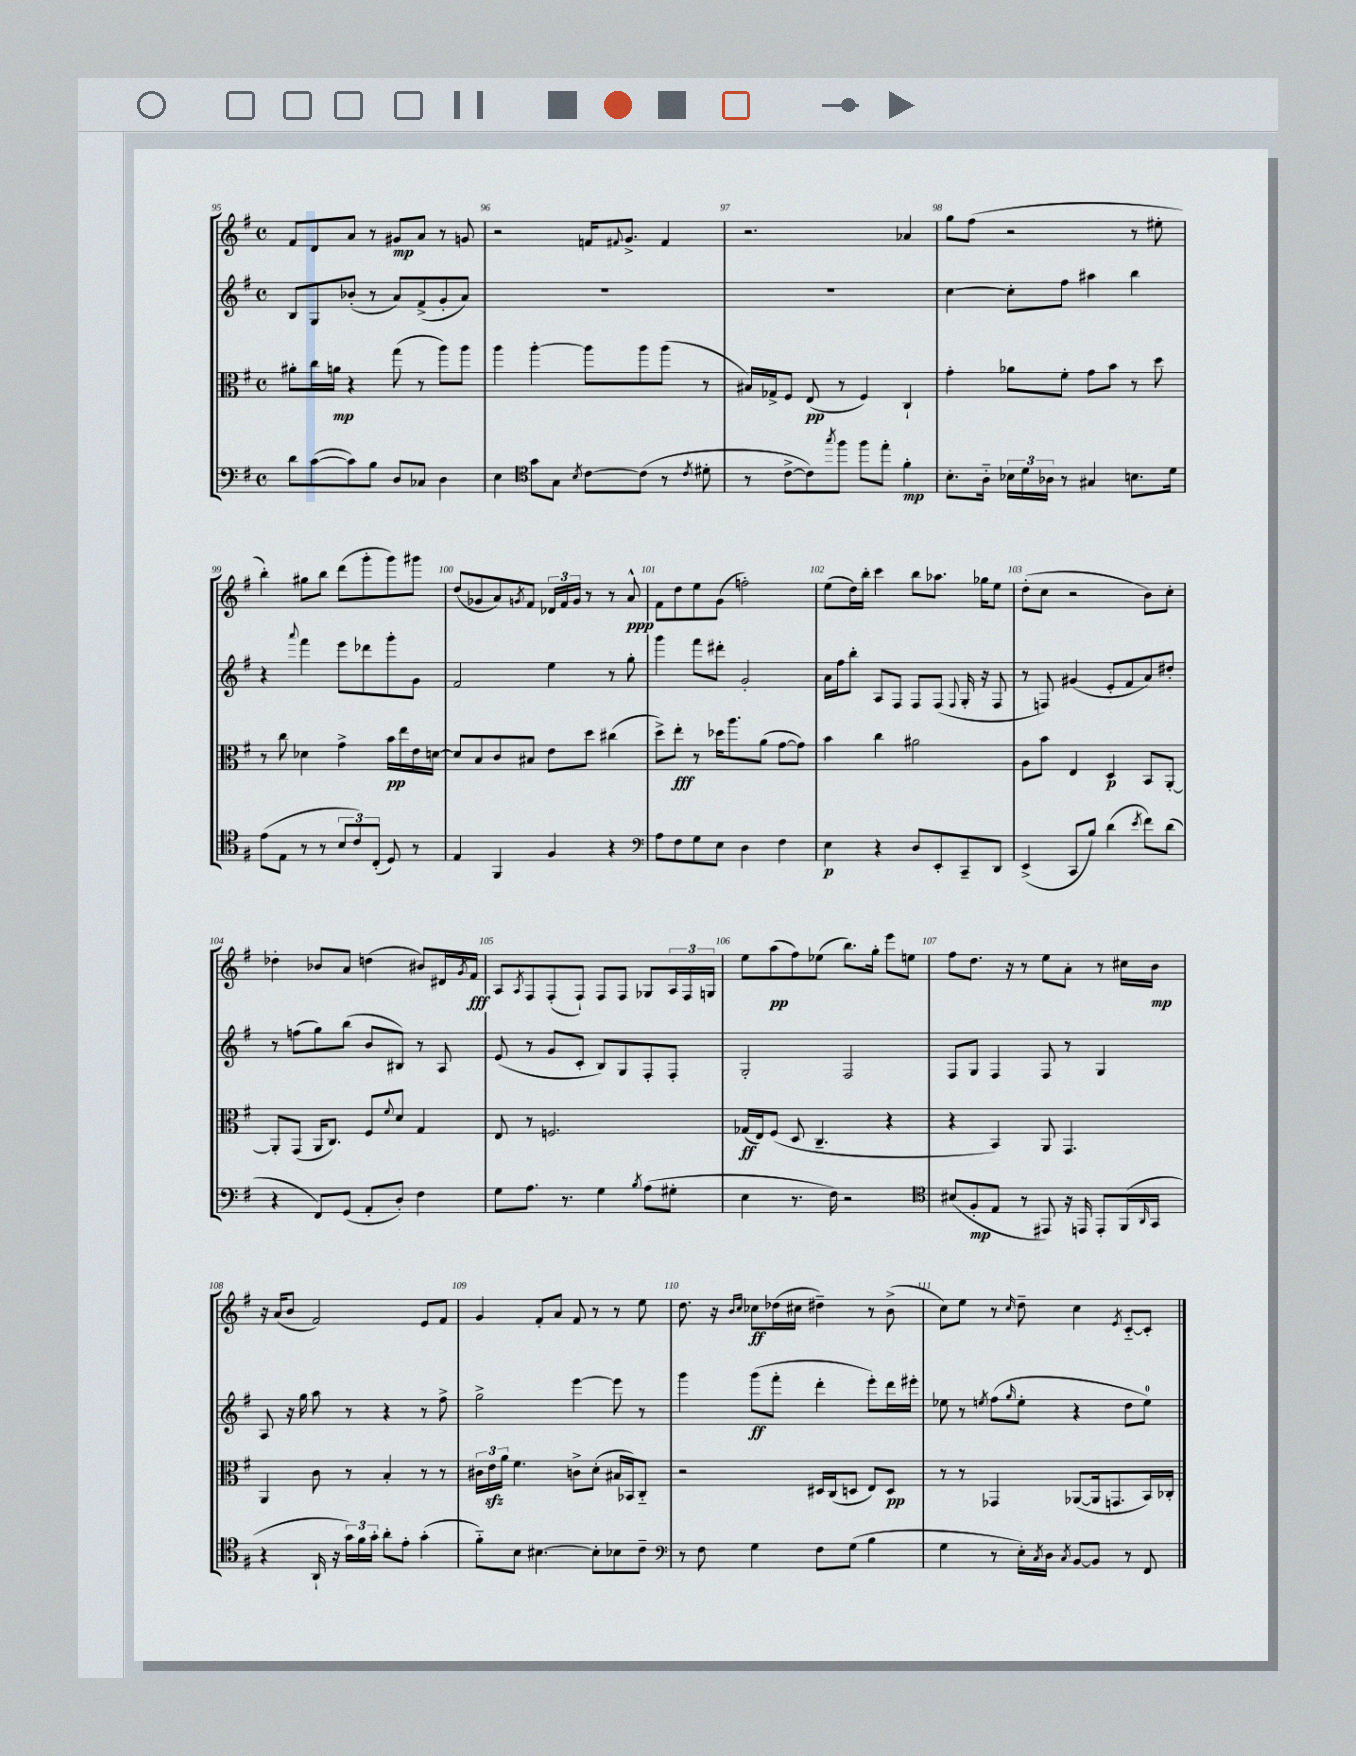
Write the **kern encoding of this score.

**kern	**dynam	**kern	**dynam	**kern	**dynam	**kern	**dynam
*part4	*part4	*part3	*part3	*part2	*part2	*part1	*part1
*staff4	*staff4	*staff3	*staff3	*staff2	*staff2	*staff1	*staff1
*clefF4	*	*clefC3	*	*clefG2	*	*clefG2	*
*k[f#]	*	*k[f#]	*	*k[f#]	*	*k[f#]	*
*M4/4	*	*M4/4	*	*M4/4	*	*M4/4	*
*met(c)	*	*met(c)	*	*met(c)	*	*met(c)	*
=95	=95	=95	=95	=95	=95	=95	=95
8d\L	.	8a#X'\L	.	8B/L	.	8f#/L	.
([8c\	.	16cc\L	.	8G/	.	8d/	.
.	.	16an\JJ	mp	.	.	.	.
8c\])	.	4r	.	(8b-X'/J	.	8a/J	.
8B\J	.	.	.	8r	.	8r	.
8D/L	.	(8gg\	.	8a/L)	.	8g#X/L	mp
8C-X/J	.	8r	.	(8f#^/	.	8a/J	.
4D\	.	8aa\L)	.	8g'/	.	8r	.
.	.	8aa\J	.	8a/J)	.	8gn/	.
=96	=96	=96	=96	=96	=96	=96	=96
4E\	.	4aa\	.	1r	.	2r	.
*clefC4	*	*	*	*	*	*	*
8g\L	.	[4aa'\	.	.	.	.	.
8G\J	.	.	.	.	.	.	.
8qB/	.	.	.	.	.	.	.
[8c\L	.	8aa\L]	.	.	.	16fn/KL	.
.	.	.	.	.	.	8qqf#X/	.
.	.	.	.	.	.	8.g^/J	.
(8c\J]	.	8aa\	.	.	.	.	.
8r	.	(8aa\J	.	.	.	4f#/	.
8qc/	.	.	.	.	.	.	.
8d#X'\	.	8r	.	.	.	.	.
=97	=97	=97	=97	=97	=97	=97	=97
8r	.	16B#X/LL)	.	1r	.	2.r	.
.	.	16G-X^/J	.	.	.	.	.
[8c^\L	.	8F#/J	.	.	.	.	.
8c\])	.	(8E/	pp	.	.	.	.
8qgg/	.	.	.	.	.	.	.
8ff#\J	.	8r	.	.	.	.	.
8ff#\L	.	4F#/)	.	.	.	.	.
8ee'\J	.	.	.	.	.	.	.
4f#'\	mp	4C`/	.	.	.	4a-X/	.
=98	=98	=98	=98	=98	=98	=98	=98
8.B'\L	.	4g'\	.	[4cc\	.	8gg\L	.
.	.	.	.	.	.	(8ff#\J	.
16A\Jk	.	.	.	.	.	.	.
24B-X\LL	.	8a-X\L	.	8cc'\L]	.	2r	.
24d\	.	.	.	.	.	.	.
24A-X\JJ	.	.	.	.	.	.	.
8r	.	8f#'\J	.	8ff#\J	.	.	.
4G#X/	.	8g\L	.	4aa#X\	.	.	.
.	.	8b\J	.	.	.	.	.
8.Bn\L	.	8r	.	4bb\	.	8r	.
.	.	8dd\	.	.	.	8ee#X'\	.
16d\Jk	.	.	.	.	.	.	.
!!LO:LB:g=z
=99	=99	=99	=99	=99	=99	=99	=99
(8e\L	.	8r	.	4r	.	4bb'\)	.
8E\J	.	8cc\	.	.	.	.	.
.	.	.	.	8qqaaa/	.	.	.
8r	.	4d-X\	.	4fff#\	.	8gg#X\L	.
8r	.	.	.	.	.	8bb\J	.
12B/L	.	4g^\	.	8eee\L	.	(8ddd\L	.
12c/)	.	.	.	.	.	.	.
.	.	.	.	8ddd-X\	.	8ggg'\	.
(12C'/J	.	.	.	.	.	.	.
8D/)	.	16b\LL	pp	8ggg'\	.	8ggg\)	.
.	.	16ee\	.	.	.	.	.
8r	.	16e\	.	8g\J	.	8ggg#X\J	.
.	.	[16dn\JJ	.	.	.	.	.
=100	=100	=100	=100	=100	=100	=100	=100
4E/	.	8d/L]	.	2f#/	.	(8dd/L	.
.	.	8B/	.	.	.	8g-X/	.
4FF#/	.	8c/	.	.	.	8a/)	.
.	.	.	.	.	.	8qgn/	.
.	.	8B#X/J	.	.	.	8f#/J	.
4F#/	.	8e\L	.	4ee\	.	24d-X/LL	.
.	.	.	.	.	.	24f#/	.
.	.	.	.	.	.	24g/JJ	.
.	.	8dd\J	.	.	.	8r	.
4r	.	(4cc#X\	.	8r	.	8r	.
.	.	.	.	8gg'\	.	8a^^/	ppp
=101	=101	=101	=101	=101	=101	=101	=101
*clefF4	*	*	*	*	*	*	*
8A\L	.	8dd^\L)	.	4ggg\	.	8f#\L	.
8F#\	.	8ee'\J	fff	.	.	8dd\	.
8G\	.	8r	.	8fff#\L	.	8ee\	.
8E\J	.	16dd-X\KL	.	8ddd#X'\J	.	(8g\J	.
.	.	8.aa\	.	.	.	.	.
4D\	.	.	.	2g'/	.	2ffn'\)	.
.	.	(8a\J	.	.	.	.	.
4F#\	.	[8g\L	.	.	.	.	.
.	.	8g\J])	.	.	.	.	.
=102	=102	=102	=102	=102	=102	=102	=102
4E\	p	4b\	.	16a\LL	.	(8ee\L	.
.	.	.	.	16ff#\J	.	.	.
.	.	.	.	8bb'\J	.	16dd\L)	.
.	.	.	.	.	.	16bb'\JJ	.
4r	.	4cc\	.	8A/L	.	4ccc\	.
.	.	.	.	8F#/J	.	.	.
8D/L	.	2a#X\	.	8F#/L	.	8bb\L	.
8EE'/	.	.	.	(8F#/J	.	8.aa-X\J	.
.	.	.	.	8qqF#/	.	.	.
8CC~/	.	.	.	16G'/	.	.	.
.	.	.	.	16r	.	16gg-X\KL	.
8DD/J	.	.	.	8F#/	.	8ee\J	.
=103	=103	=103	=103	=103	=103	=103	=103
(4EE^/	.	8A\L	.	8r	.	(8dd'\L	.
.	.	8b\J	.	8Fn/)	.	8cc\J	.
8CC/L	.	4E/	.	(4g#X/	.	2r	.
8B/J)	.	.	.	.	.	.	.
(4d\	.	4D/	p	8e'/L	.	.	.
.	.	.	.	8f#/	.	.	.
8qe/	.	.	.	.	.	.	.
8f#\L)	.	8BB/L	.	8a/)	.	8b\L)	.
(8d\J	.	[8AA'/J	.	8dd#X'/J	.	8cc'\J	.
!!LO:LB:g=z
=104	=104	=104	=104	=104	=104	=104	=104
4r	.	8AA'/L]	.	8r	.	4dd-X'\	.
.	.	(8GG/J	.	(8ffn\L	.	.	.
8FF#/L)	.	16AA/KL	.	8gg\)	.	8b-X/L	.
.	.	8.C/J)	.	.	.	.	.
(8GG/J	.	.	.	(8bb\J	.	8a/J	.
8AA'/L	.	8F#/L	.	8b/L	.	(4ddn\	.
.	.	8qqf#/	.	.	.	.	.
8D'/J)	.	8d/J	.	8B#X/J)	.	.	.
4F#\	.	4G/	.	8r	.	8b#X/L)	.
.	.	.	.	8A/	.	16d#X/L	.
.	.	.	.	.	.	8qg/	.
.	.	.	.	.	.	16f#/JJ	fff
=105	=105	=105	=105	=105	=105	=105	=105
8G\L	.	8E/	.	(8e/	.	8A/L	.
.	.	.	.	.	.	8qA/	.
8.A\J	.	8r	.	8r	.	8F#/	.
.	.	2.Fn/	.	8g/L	.	(8F#'/	.
8.r	.	.	.	.	.	.	.
.	.	.	.	8c'/J	.	8F#`/J)	.
4G\	.	.	.	8B/L)	.	8F#/L	.
.	.	.	.	8G/	.	8F#/J	.
8qB/	.	.	.	.	.	.	.
(8A\L	.	.	.	8F#'/	.	8G-X/L	.
8G#X'\J	.	.	.	8F#'/J	.	24A/L	.
.	.	.	.	.	.	24F#/	.
.	.	.	.	.	.	24Gn/JJ	.
=106	=106	=106	=106	=106	=106	=106	=106
4E\	.	(16G-X/LL	ff	2G'/	.	8ee\L	.
.	.	16E/J)	.	.	.	.	.
.	.	(8F#/J	.	.	.	(8aa\	pp
8.r	.	8D/	.	.	.	8ff#\)	.
.	.	4.C~/	.	.	.	(8ee-X\J	.
16F#\)	.	.	.	.	.	.	.
2r	.	.	.	2F#/	.	8.bb\L)	.
.	.	.	.	.	.	16gg'\Jk	.
.	.	4r	.	.	.	8eee\L	.
.	.	.	.	.	.	8een\J	.
=107	=107	=107	=107	=107	=107	=107	=107
*clefC4	*	*	*	*	*	*	*
(8B#X/L	.	4r	.	8F#/L	.	8ff#\L	.
8F#'/	mp	.	.	8G/J	.	8.dd\J	.
8E/J	.	4BB/)	.	4F#/	.	.	.
.	.	.	.	.	.	16r	.
8r	.	.	.	.	.	8r	.
8EE#X/)	.	8AA/	.	8F#/	.	8ee\L	.
16r	.	4.GG/	.	8r	.	8a'\J	.
16EEn/	.	.	.	.	.	.	.
8EE'/L	.	.	.	4G/	.	8r	.
(16FF#/L	.	.	.	.	.	16cc#X\LL	.
16qqAA/	.	.	.	.	.	.	.
16GG/JJ	.	.	.	.	.	16b\JJ	mp
!!LO:LB:g=z
=108	=108	=108	=108	=108	=108	=108	=108
4r	.	4AA/	.	8A/	.	16r	.
.	.	.	.	.	.	(16a/KL	.
.	.	.	.	16r	.	8b/J	.
.	.	.	.	16gg\	.	.	.
16AA`/	.	8c\	.	8aa\	.	2f#/)	.
16r	.	.	.	.	.	.	.
24g\LL)	.	8r	.	8r	.	.	.
24f#\	.	.	.	.	.	.	.
24g'\JJ	.	.	.	.	.	.	.
8a'\L	.	4B'/	.	4r	.	.	.
8e'\J	.	.	.	.	.	.	.
(4g'\	.	8r	.	8r	.	8e/L	.
.	.	8r	.	8ff#^\	.	8f#/J	.
=109	=109	=109	=109	=109	=109	=109	=109
8f#\L)	.	24c#X\LL	.	2gg^\	.	4g/	.
.	.	24ezz\	.	.	.	.	.
.	.	24a\JJ	.	.	.	.	.
8B\J	.	4.f#\	.	.	.	.	.
[4.B#X\	.	.	.	.	.	8f#'/L	.
.	.	.	.	.	.	8a/J	.
.	.	8cn^\L	.	[4eee\	.	8f#/	.
8B#'\L]	.	(8d'\J	.	.	.	8r	.
8B-X\	.	16B#X/LL	.	8eee\]	.	8r	.
.	.	16BB-X/J)	.	.	.	.	.
8c~\J	.	8C/J	.	8r	.	8ee\	.
=110	=110	=110	=110	=110	=110	=110	=110
*clefF4	*	*	*	*	*	*	*
8r	.	2r	.	4ggg\	.	8.dd\	.
8F#\	.	.	.	.	.	.	.
.	.	.	.	.	.	16r	.
.	.	.	.	.	.	16qqb/LL	.
.	.	.	.	.	.	16qqcc/JJ	.
4G\	.	.	.	(8ggg\L	ff	8cc-X\L	ff
.	.	.	.	8fff#'\J	.	(16dd-X\L	.
.	.	.	.	.	.	16cc#X\JJ	.
8F#\L	.	16D#X/LL	.	4ddd'\	.	4dd#X~\)	.
.	.	(16C/J	.	.	.	.	.
(8G\J	.	8Dn/J	.	.	.	.	.
4B\	.	8E/L)	.	8eee'\L)	.	8r	.
.	.	8D/J	pp	16ddd\L	.	(8b^\	.
.	.	.	.	16eee#X'\JJ	.	.	.
=111	=111	=111	=111	=111	=111	=111	=111
4G\	.	8r	.	8ee-X\	.	8cc\L)	.
.	.	8r	.	8r	.	8ee\J	.
.	.	.	.	8qeen/	.	.	.
8r	.	4GG-X/	.	(8ff#\L	.	8r	.
.	.	.	.	16qqgg/	.	16qqcc/	.
16E'\LL)	.	.	.	8ee'\J	.	8dd~\	.
8qC/	.	.	.	.	.	.	.
16D\JJ	.	.	.	.	.	.	.
8qC/	.	.	.	.	.	.	.
[8BB/L	.	([8AA-X/L	.	4r	.	4cc\	.
8BB/J]	.	16AA-/k]	.	.	.	.	.
.	.	8.GGn/	.	.	.	.	.
.	.	.	.	.	.	8qe/	.
8r	.	.	.	8dd\L	.	[8c/L	.
8FF#/	.	16BB/L)	.	8ee\J)	.	8c'/J]	.
.	.	16C-X'/JJ	.	.	.	.	.
==	==	==	==	==	==	==	==
*-	*-	*-	*-	*-	*-	*-	*-
